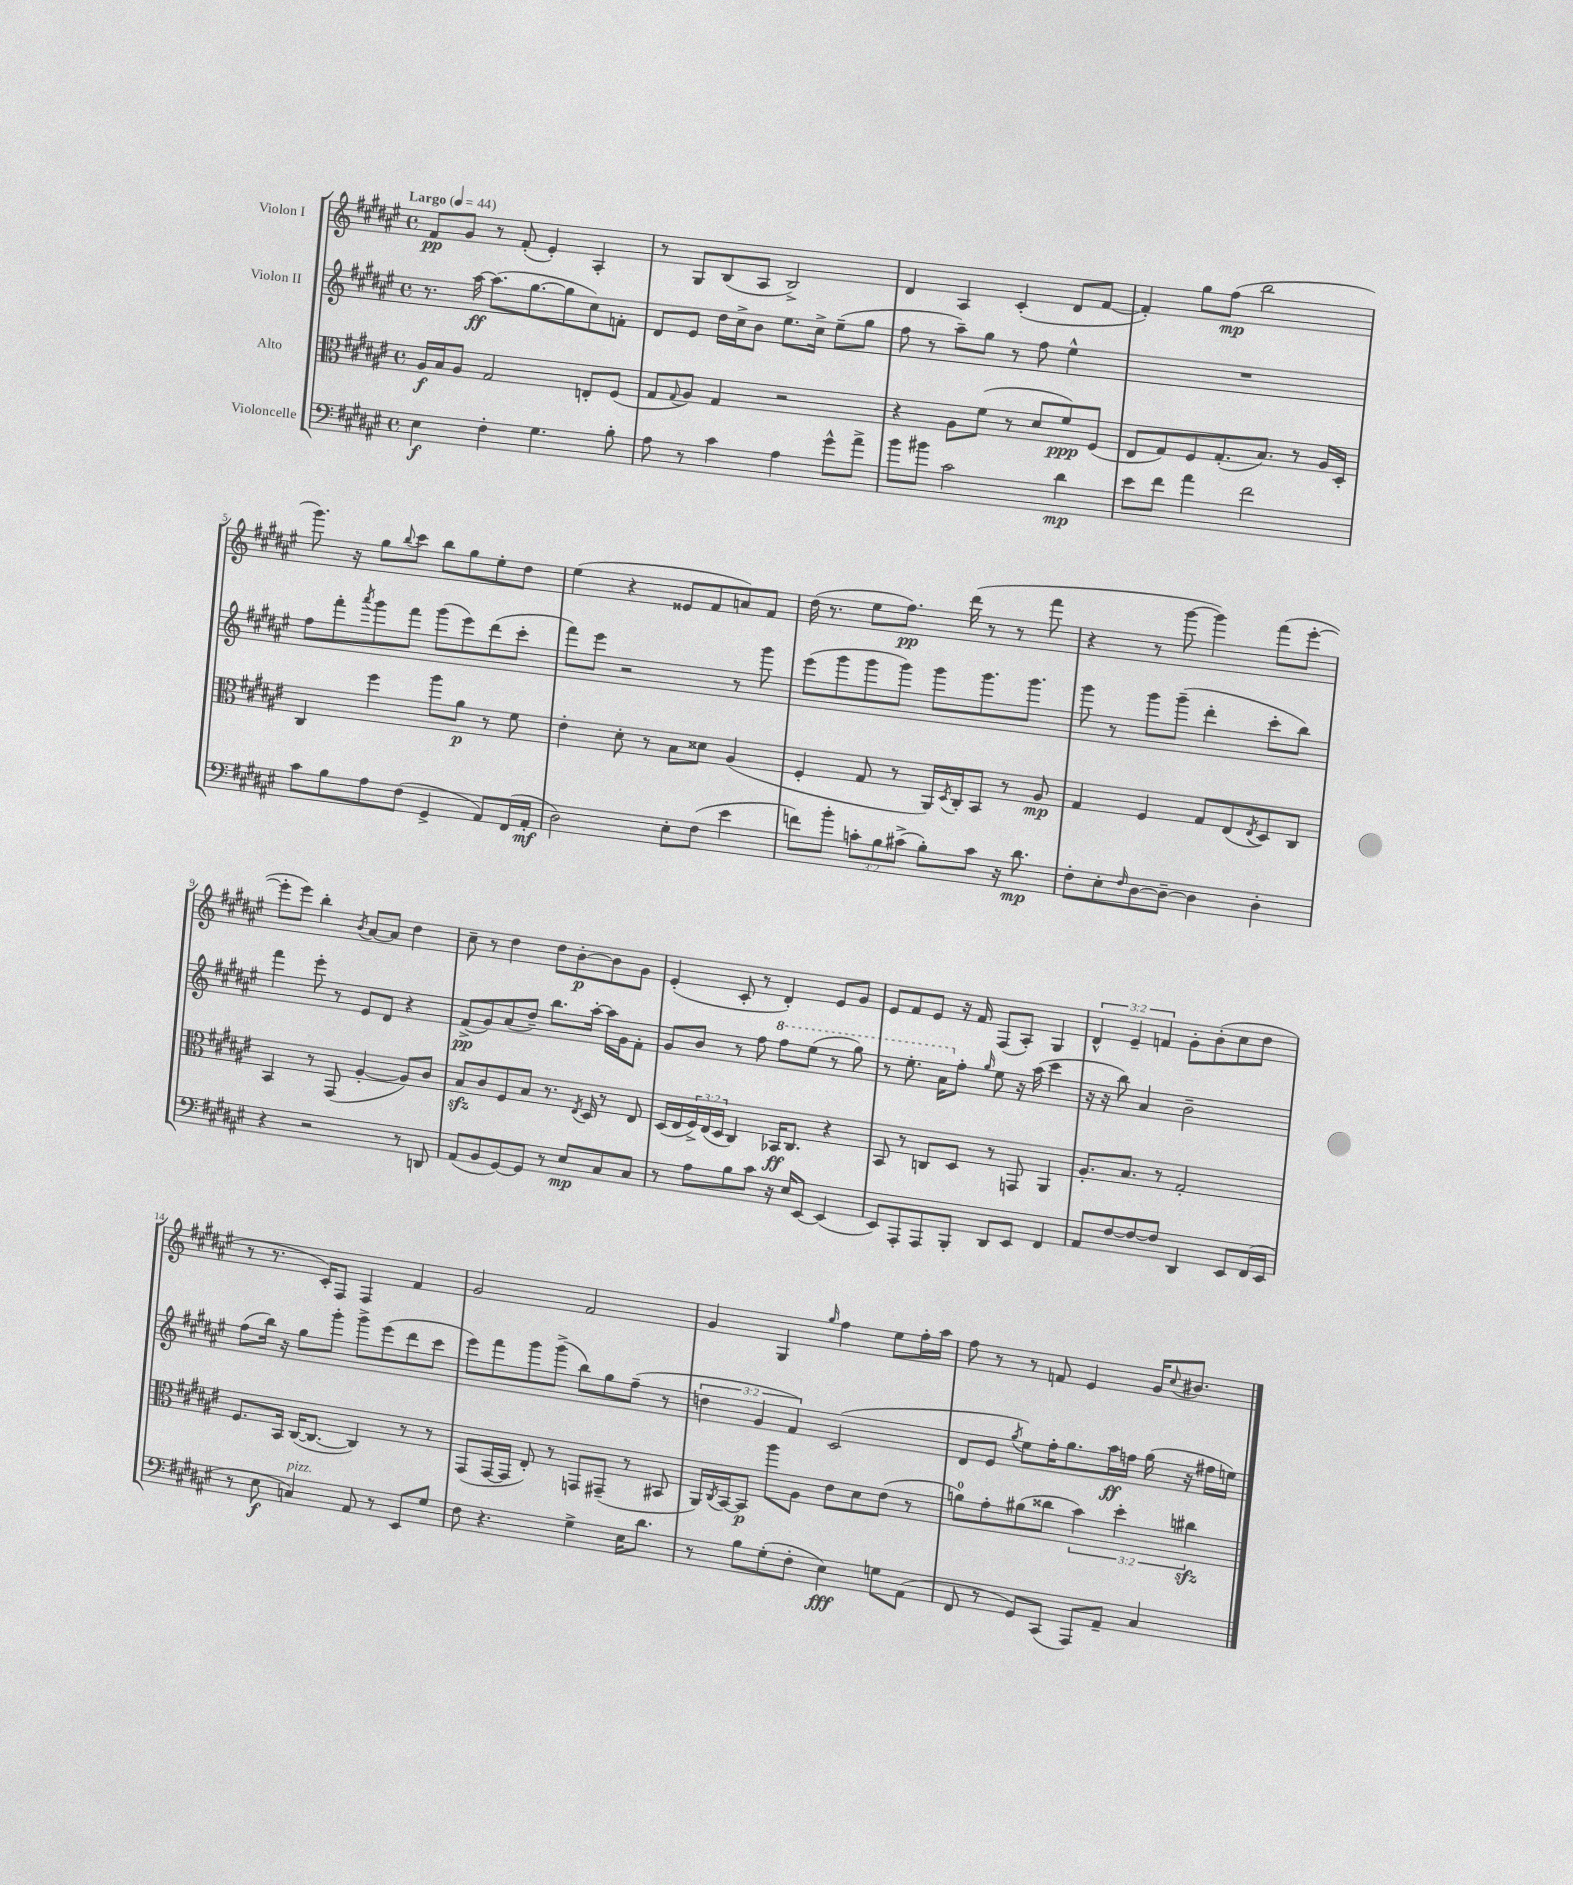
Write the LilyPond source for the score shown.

<<
\new StaffGroup <<
\new Staff = "s0" \with { instrumentName = "Violon I" } {
    \clef treble \key fis \major \defaultTimeSignature \time 4/4 \override Staff.TupletNumber.text = #tuplet-number::calc-fraction-text \tempo "Largo" 4 = 44
    fis'8\pp gis'8 r8 fis'8-.( eis'4-.) ais4-. |
    r8 gis8 b8( ais8 b2->) |
    dis'4 ais4 cis'4-.( dis'8 fis'8~ |
    fis'4-.) gis''8 fis''8\mp( b''2 |
    gis'''8.) r16 gis''8 \appoggiatura { b''8 } cis'''8 b''8 gis''8 eis''8-. dis''8 |
    eis''4( r4 eisis'8 fis'8 a'8) fis'8 |
    dis''16( r8. eis''8 fis''8.\pp) dis'''16( r8 r8 fis'''8 |
    r4 r8 gis'''8~ gis'''4) fis'''8( eis'''8~-. |
    eis'''8-. eis'''8) b''4-. \acciaccatura { b'8 } ais'8~ ais'8 dis''4 |
    cis''8-- r8 dis''4 dis''8 b'8~-.\p b'8 gis'8 |
    eis'4-.( cis'8-. r8 dis'4-.) eis'8 gis'8 |
    eis'8 fis'8 eis'8 r16 fis'16 fis8( ais8-.) gis4 |
    \tuplet 3/2 { dis'4-^ eis'4-- f'4 } gis'8-. b'8-.( cis''8 dis''8 |
    r8 r8. cis'16-.) fis8 fis4 fis'4 |
    gis'2 fis'2 |
    gis'4 gis4 \grace { gis''16 } fis''4 eis''8 fis''16-. ais''16 |
    fis''8 r8 r8 f'8 eis'4 gis'16 \appoggiatura { cis''8 } bis'8. \bar "|." |
}
\new Staff = "s1" \with { instrumentName = "Violon II" } {
    \clef treble \key fis \major \defaultTimeSignature \time 4/4 \override Staff.TupletNumber.text = #tuplet-number::calc-fraction-text
    r8. ais''16~\ff ais''8.( gis''8.~ gis''8 cis''8) f'8-. |
    dis'8 eis'8 dis''16 cis''16-> b'8 eis''8. cis''16-> eis''8--( gis''8 |
    fis''8 r8 ais''8--) gis''8 r8 fis''8 eis''4-^ |
    R1 |
    fis''8 fis'''8-. \acciaccatura { ais'''8 } gis'''8 fis'''8 gis'''8( eis'''8) dis'''8( cis'''8-. |
    fis'''8) eis'''8 r2 r8 gis'''8 |
    eis'''8( gis'''8 gis'''8 gis'''8) gis'''8 gis'''8. gis'''8. |
    gis'''8 r8 gis'''8 gis'''8--( dis'''4-. cis'''8-. b''8) |
    fis'''4 eis'''8-. r8 eis'8 dis'8 r4 |
    fis'8->\pp( gis'8) ais'8( dis''8--) b''8. ais''16~-. ais''16 gis'16 fis'8-. |
    gis'8 b'8 r8 fis''8 \ottava #1 fis'''8 eis'''8( r8 gis'''8) |
    r8 eis'''8.-. ais''16 \ottava #0 fis''8-. \grace { gis''16 } eis''8 r16 ais''16( cis'''4 |
    r16 r16 b''8) ais'4 b'2-- |
    fis''8( b''16) r16 gis''8 gis'''8-. gis'''8-> eis'''8( dis'''8 cis'''8 |
    eis'''8) fis'''8 gis'''8 gis'''8->( b''8) gis''8 fis''8--( r8 |
    \tuplet 3/2 { d''4 gis'4 fis'4) } cis'2( |
    dis'8 eis'8 \acciaccatura { gis''8 } eis''8) fis''16-. gis''8. ais''16\ff f''16 gis''16( r16 fis''16 e''16) \bar "|." |
}
\new Staff = "s2" \with { instrumentName = "Alto" } {
    \clef alto \key fis \major \defaultTimeSignature \time 4/4 \override Staff.TupletNumber.text = #tuplet-number::calc-fraction-text
    ais16\f b16 ais8 gis2 e8-. fis8( |
    gis8 \appoggiatura { gis8 } ais8) gis4 r2 |
    r4 ais8 fis'8( r8 dis'8 fis'8\ppp) fis8( |
    eis8 gis8) fis8 gis8.-.( b8.) r8 ais16 dis16-. |
    cis4 fis''4 ais''8 ais'8\p r8 fis'8 |
    eis'4-. dis'8-. r8 b8 disis'8 ais4( |
    fis4-. gis8 r8 ais,16) \acciaccatura { dis8 } cis16-. b,8 r8 ais8\mp |
    gis4 fis4 gis8 eis8( \acciaccatura { eis8 } dis8) cis8 |
    b,4 r8 gis,8( ais4~-. ais8) cis'8 |
    b8\sfz cis'8 fis8 b8 r8. \acciaccatura { eis8 } dis16 r8 eis8 |
    dis16( eis16 \tuplet 3/2 { fis16->) eis16( dis16 } cis4) bes,16\ff cis8. r4 |
    b,8 r8 c8 dis8 r8 g,8 ais,4 |
    ais8.-. b8. r8 gis2-. |
    fis8. b,16 cis16~( cis8.~ cis4) r8 r8 |
    gis,8( gis,16~ gis,16 eis8-.) r8 g,8 gis,8--( r8 bis,8 |
    ais,16) \acciaccatura { cis8 } b,16~ b,8\p ais''8 ais8 eis'8 dis'8 eis'8( r8 |
    a'8-0) gis'8-. ais'8( cisis''8 \tuplet 3/2 { b'4) dis''4-. cis''4\sfz } \bar "|." |
}
\new Staff = "s3" \with { instrumentName = "Violoncelle" } {
    \clef bass \key fis \major \defaultTimeSignature \time 4/4 \override Staff.TupletNumber.text = #tuplet-number::calc-fraction-text
    eis4\f fis4-. gis4. b8-. |
    ais8 r8 cis'4 ais4 gis'8-^ ais'8-> |
    b'8 bis'8 cis'2 dis'4\mp |
    eis'8 fis'8 ais'4 fis'2 |
    cis'8 b8 ais8 fis8( gis,4-> ais,8) fis,16( ais,16-.\mf |
    dis2) eis8-. fis8( eis'4 |
    f'8) b'8-. \tuplet 3/2 { c'8-. b8 cis'8->( } b8-.) cis'8 r16 dis'8.\mp |
    fis8-. eis8-. \grace { fis16 } dis8~ dis8~-- dis4 dis4-. |
    r4 r2 r8 d,8 |
    ais,8( b,8 gis,8~) gis,8 r8 eis8\mp cis8 cis8 |
    r8 ais8 b8 cis'8 r16 eis16 eis,8~ eis,4( |
    eis,8) ais,,8-. ais,,8 b,,8-. dis,8 eis,8 fis,4 |
    ais,8 fis8~ fis8~ fis8 dis,4 eis,8 fis,16( eis,16 |
    r8 eis8\f c4^\markup { \italic "pizz." }) ais,8 r8 eis,8 gis8 |
    fis8 r4. gis4-> eis16 dis'8. |
    r8 b8 gis8-.( fis8-. eis4\fff) g8 ais,8( |
    fis,8 r8 gis,8) cis,8( ais,,8) ais,8-- cis4 \bar "|." |
}
>>
>>
